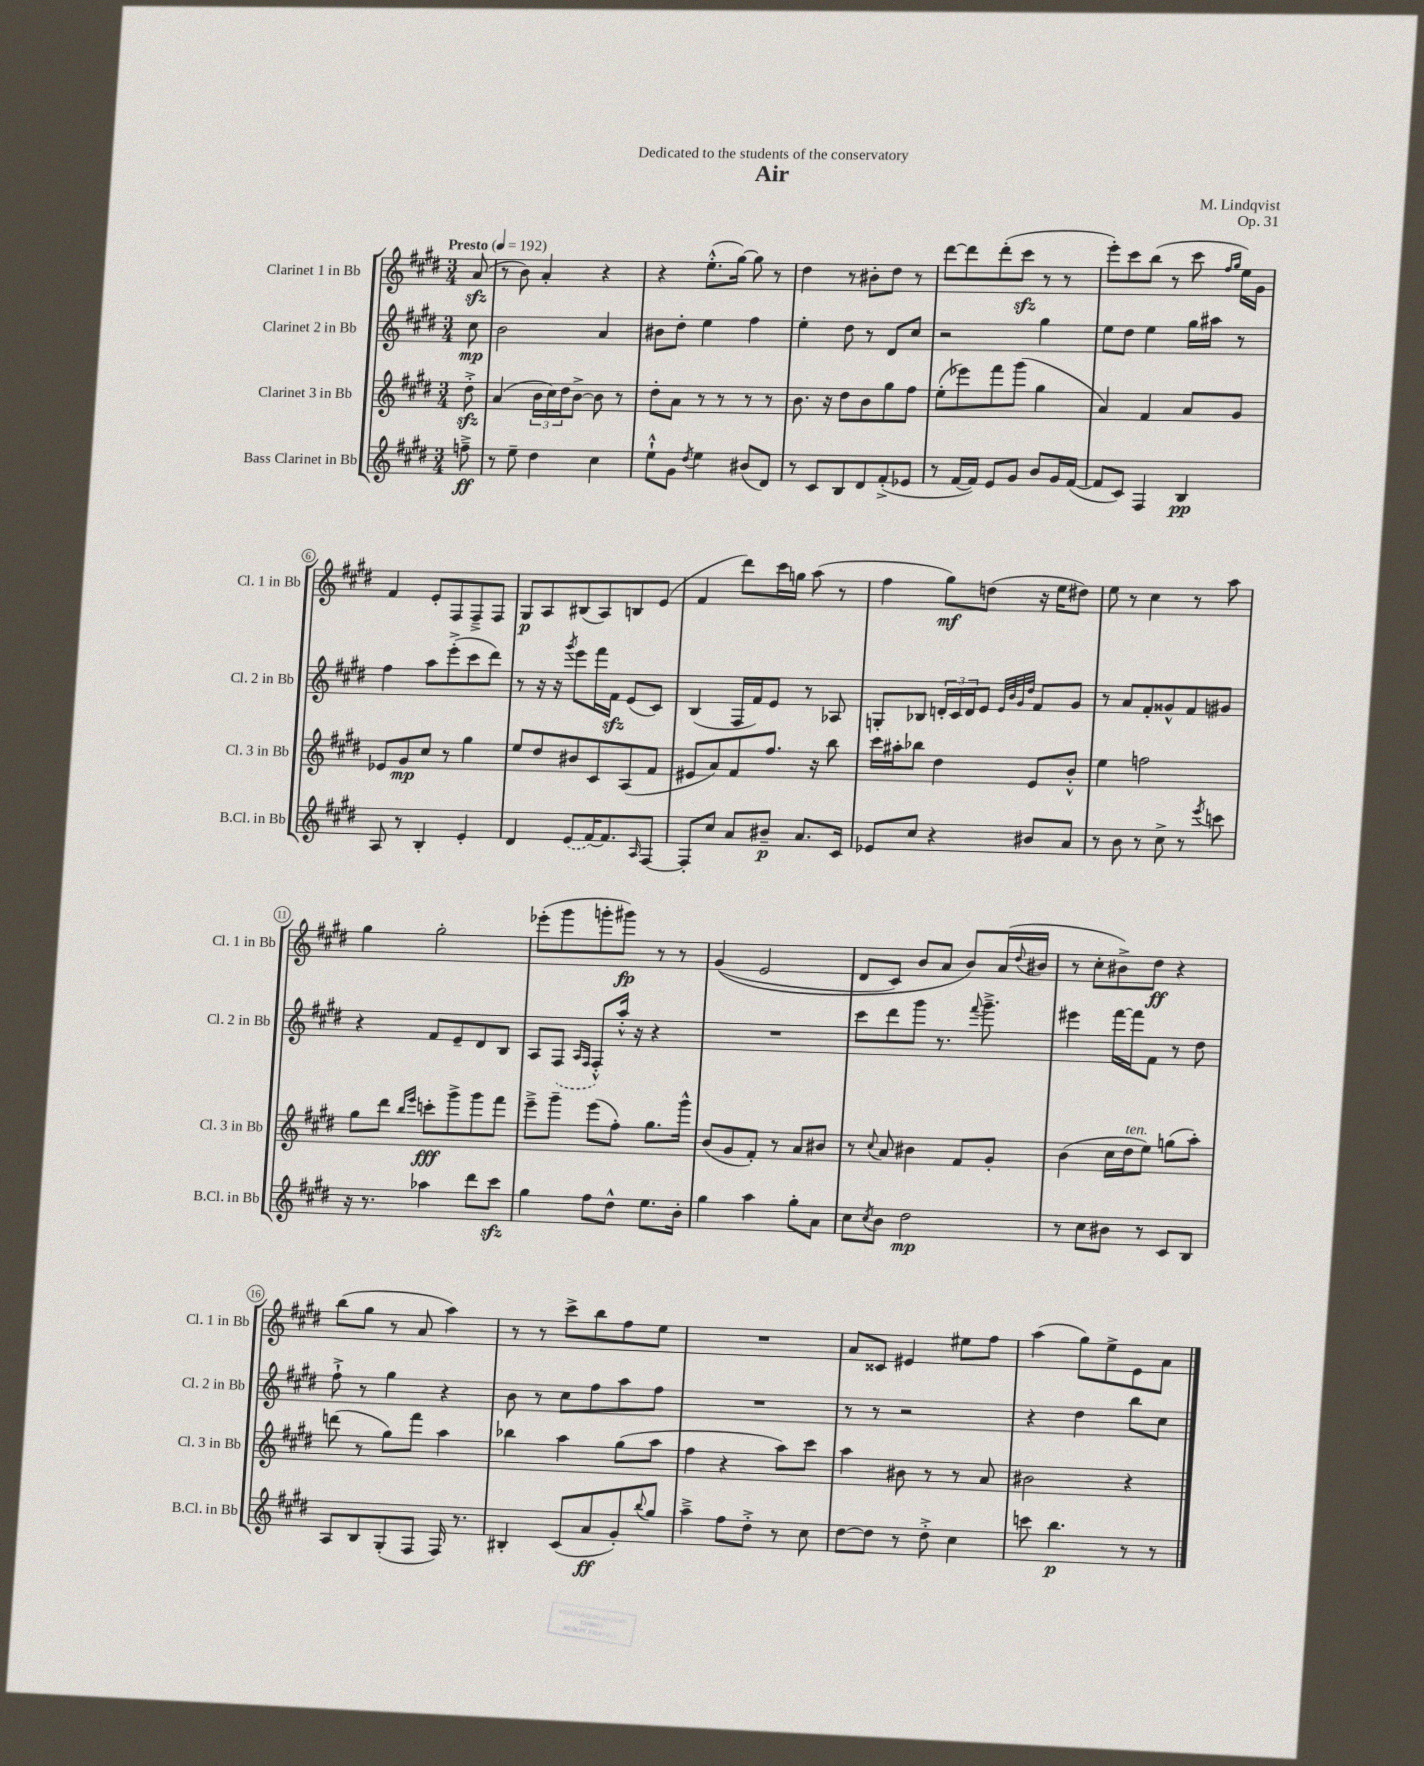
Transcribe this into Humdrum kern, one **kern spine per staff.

**kern	**kern	**kern	**kern
*staff4	*staff3	*staff2	*staff1
*clefG2	*clefG2	*clefG2	*clefG2
*k[f#c#g#d#]	*k[f#c#g#d#]	*k[f#c#g#d#]	*k[f#c#g#d#]
*M3/4	*M3/4	*M3/4	*M3/4
*MM192	*MM192	*MM192	*MM192
8ff~^	8dd#'^	8cc#	(8a
=	=	=	=
8r	(4a	2b	8r
8ee~	.	.	8b)
4dd#	24b	.	4a'
.	24cc#)	.	.
.	24dd#	.	.
.	[8b^	.	.
4cc#	8b]	4a	4r
.	8r	.	.
=	=	=	=
8ee`^^	8dd#'	8b#	4r
8g#	8a	8dd#'	.
8qdd#	.	.	.
4ee	8r	4ee	(8.ee'^^
.	8r	.	.
.	.	.	[16gg#)
(8b#	8r	4ff#	8gg#]
8d#)	8r	.	8r
=	=	=	=
8r	8.b	4ee'	4dd#
8c#	.	.	.
.	16r	.	.
8B	8dd#	8dd#	8r
8d#	8b	8r	8b#'
(8f#'^	8gg#	8d#	8dd#
8e-	8ff#	8cc#	8r
=	=	=	=
8r	(8ee'	2r	[8ddd#
[16f#	8eee-)	.	8ddd#]
16f#])	.	.	.
8e	8fff#	.	(8ddd#'
8g#	(8ggg#	.	8ccc#
8b	4gg#	4gg#	8r
16g#	.	.	8r
([16f#	.	.	.
=	=	=	=
8f#]	4a)	8ee	8eee')
8c#)	.	8dd#	8ccc#
4F#	4f#	4ee	(8bb
.	.	.	8r
4B	8a	16gg#	8ccc#
.	.	16aa#	.
.	.	.	16qqff#
.	.	.	16qqgg#
.	8g#	8r	16ee)
.	.	.	16g#
=	=	=	=
8A	8e-	4ff#	4f#
8r	8g#	.	.
4B'	8cc#	8aa	8e'
.	8r	(8eee'^	8F#
4e'	4gg#	8ccc#	8F#~^
.	.	8ddd#)	8F#
=	=	=	=
4d#	8ee	8r	8G#
.	8dd#	16r	8A
.	.	16r	.
.	.	8qggg#	.
(8e	8b#	8eee	(8B#
[16f#)	8c#	16fff#	8A)
8.f#]	.	16f#	.
.	(8A	(8e	8B
16qqA	.	.	.
[8F#	8f#	8c#)	(8e
=	=	=	=
8F#']	8e#	(4B	4f#
8cc#	8a)	.	.
8a	8f#	16F#	8ddd#)
.	.	16f#)	.
8b#~	8.ff#	8e	16ccc#
.	.	.	16gg
8.a	.	8r	(8aa
.	16r	.	.
.	8bb	8A-	8r
16c#	.	.	.
=	=	=	=
8e-	16ccc#	8G'	4ff#
.	16aa#'	.	.
8cc#	8bb-	8B-	.
4r	4dd#	24d'	8gg#)
.	.	24c#	.
.	.	24d	.
.	.	8e	(8dd
.	.	32qqe	.
.	.	32qqb	.
.	.	32qqg#	.
.	.	32qqdd#	.
8b#	8e	8f#	16r
.	.	.	16ee
8a	8b'^^	8g#	8dd#)
=	=	=	=
8r	4ee	8r	8ee
8b	.	8a	8r
8r	2ff	8f#'	4cc#
8cc#^	.	8g##^^	.
8r	.	8f#	8r
8qeee	.	.	.
8ccc	.	8g#	8aa
=	=	=	=
16r	8gg#	4r	4gg#
8.r	.	.	.
.	8ddd#	.	.
.	16qqbb	.	.
.	16qqeee	.	.
4aa-	8ccc'	8f#	2gg#'
.	8ggg#^	8e~	.
8ddd#	8ggg#	8d#	.
8ccc#	8fff#	8B	.
=	=	=	=
4gg#	8eee~^	8A	(8eee-'
.	8ggg#~	(8F#	8ggg#
.	.	16qqA	.
.	.	16qqF#	.
8ff#	(8eee	8F#'^^)	8ggg'
8dd#^^	8ff#')	16aa'^^	8ggg#)
.	.	16r	.
8.ee	8.gg#	4r	8r
.	.	.	8r
16b'	16ggg#^^	.	.
=	=	=	=
4gg#	(8b	2.r	&((4g#
.	8g#	.	.
4aa	8f#')	.	2e
.	8r	.	.
8gg#'	8a	.	.
8a	8b#	.	.
=	=	=	=
8cc#	8r	8ccc#	8d#
8qcc#	8qqcc#	.	.
8b	8a	8ddd#	8c#)
2dd#	4b#	8ggg#	8b
.	.	8.r	8a
.	8f#	.	8b&)
.	.	8qqfff#	.
.	.	8.ggg#~^	.
.	8g#'	.	(16a
.	.	.	8qqdd#
.	.	.	16b#
=	=	=	=
8r	(4b	4eee#	8r
8cc#	.	.	8cc#'
8b#	16cc#	[16fff#	8b#^)
.	16dd#	16fff#]	.
8r	8ee)	8f#	8dd#
8c#	(8gg	8r	4r
8B	8aa')	8dd#	.
=	=	=	=
8A	(8ddd	8ff#`^	(8bb
8B	8r	8r	8gg#
(8G#'	8gg#)	4gg#	8r
8F#	8fff#	.	8a
16F#)	4aa	4r	4aa)
8.r	.	.	.
=	=	=	=
4B#'	4bb-	8b	8r
.	.	8r	8r
(8c#	4aa	8cc#	8ccc#^
8a	.	8ff#	8bb
8g#')	(8gg#	8aa	8ff#
8qqbb	.	.	.
8gg#	8aa	8ff#	8ee
=	=	=	=
4aa~^	4ff#	2.r	2.r
8ff#	4r	.	.
8dd#'^	.	.	.
8r	8aa)	.	.
8cc#	8ccc#	.	.
=	=	=	=
[8dd#	4aa	8r	8a
8dd#]	.	8r	8c##
8r	8b#	2r	4e#
8dd#'^	8r	.	.
4cc#	8r	.	8ee#
.	8a	.	8ff#
=	=	=	=
8ccc	2b#	4r	(4aa
4.bb	.	.	.
.	.	4dd#	8gg#)
.	.	.	8ee^
8r	4r	8bb	8e
8r	.	8cc#	8a
==	==	==	==
*-	*-	*-	*-
